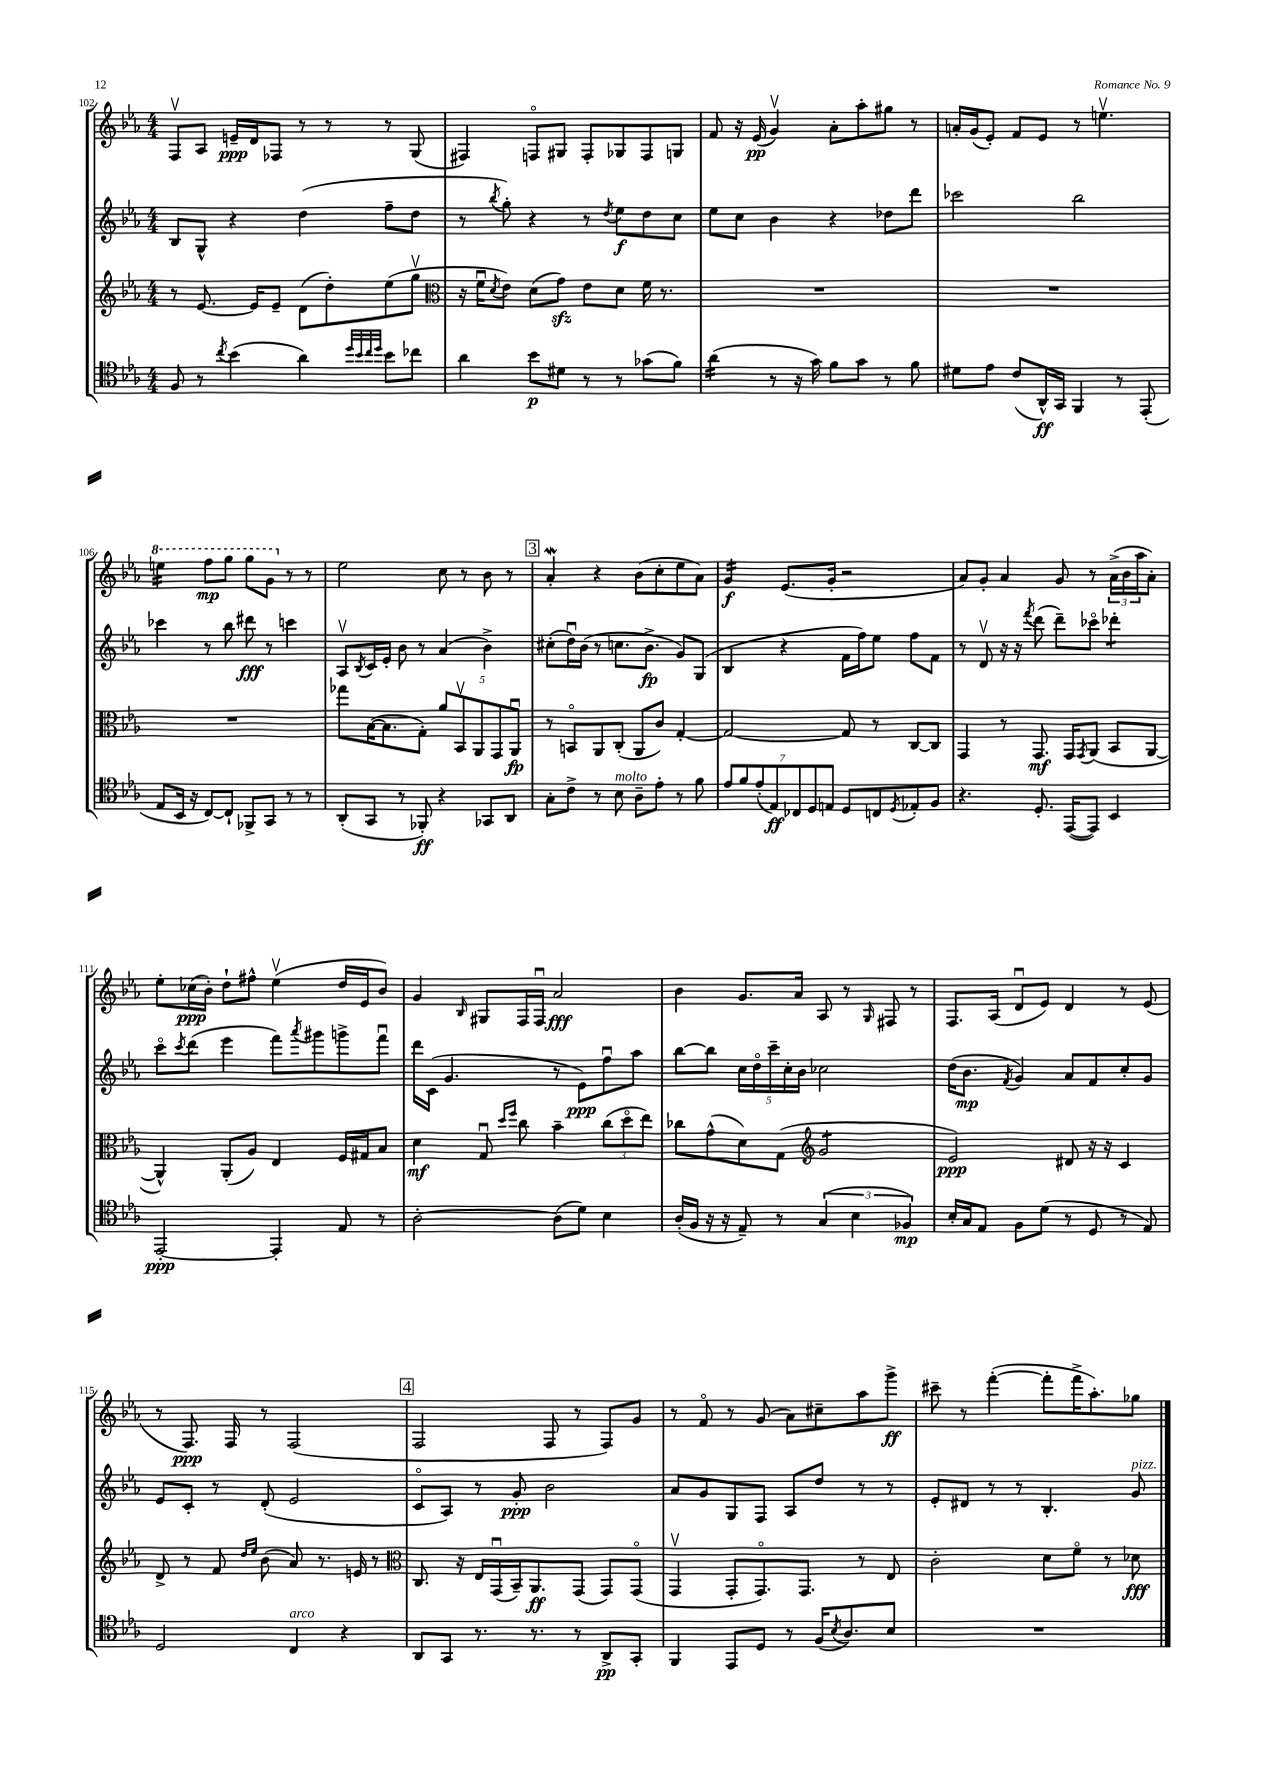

**kern	**kern	**kern	**kern
*staff4	*staff3	*staff2	*staff1
*clefC4	*clefG2	*clefG2	*clefG2
*k[b-e-a-]	*k[b-e-a-]	*k[b-e-a-]	*k[b-e-a-]
*M4/4	*M4/4	*M4/4	*M4/4
8F	8r	8B-	8Fv
8r	[8.e-	8G^^	8A-
8qcc	.	.	.
(4b-	.	4r	16e~
.	16e-]	.	16d
.	8e-~	.	8F-
4a-)	(8d	(4dd	8r
.	8dd')	.	8r
32qqdd	.	.	.
32qqb-	.	.	.
32qqcc	.	.	.
32qqdd	.	.	.
8b-	(8ee-	8ff~	8r
8cc-	8ggv	8dd	(8G
=	=	=	=
*	*clefC3	*	*
4a-	16r	8r	4F#)
.	16fu	.	.
.	8qd	8qbb-	.
.	8e-)	8gg')	.
8b-	(8d	4r	8Fo
8d#	8g)	.	8G#
8r	8e-	8r	8F'
.	.	8qdd	.
8r	8d	8ee-	8G-
(8g-	16f	8dd	8F
.	8.r	.	.
8f)	.	8cc	8G
=	=	=	=
(4a-	1r	8ee-	8f
.	.	8cc	16r
.	.	.	(16e-
8r	.	4b-	4gv)
16r	.	.	.
16g)	.	.	.
8f	.	4r	8a-'
8g	.	.	8aa-'
8r	.	8dd-	8gg#
8f	.	8ddd	8r
=	=	=	=
8d#	1r	2ccc-	16a'
.	.	.	(16g
8e-	.	.	8e-')
(8c	.	.	8f
16AA-^^)	.	.	8e-
16GG	.	.	.
4FF	.	2bb-	8r
.	.	.	4.eev
8r	.	.	.
(8EE-'	.	.	.
=	=	=	=
8E-	1r	4ccc-	4eee
16BB-	.	.	.
16r	.	.	.
[8C)	.	8r	8fff
8C`]	.	8bb-	8ggg
8FF-^	.	8ddd#	8ggg
8GG	.	8r	8gg
8r	.	4ccc	8r
8r	.	.	8r
=	=	=	=
(8AA-'	8gg-	8A-v	2ee-
.	.	8qB-	.
8GG	([16B-	16c	.
.	8.B-]	16e-'	.
8r	.	8b-	.
8FF-')	8G')	8r	.
4r	10a-	(4a-	8cc
.	10BB-v	.	.
.	.	.	8r
.	10AA-	.	.
8GG-	.	4b-^)	8b-
.	10GG	.	.
8AA-	.	.	8r
.	10AA-u	.	.
=	=	=	=
8G'	8r	(8cc#'	4a-'
8c^	8BBo	16ddu)	.
.	.	(16b-	.
8r	8AA-	8r	4r
8B-	(8C'	8.cc	.
8A-~	8AA-	.	(8b-
.	.	8.b-^	.
8e-'	8c)	.	8cc'
8r	[4G'	8g)	8ee-
8f	.	(8G	8a-)
=	=	=	=
14e-	2G_	4B-	4g
14f	.	.	.
(14e-'	.	.	.
14E-)	.	.	.
.	.	4r	(8.e-
14C-	.	.	.
14D	.	.	.
14E	.	.	.
.	.	.	16g'
8D	8G]	16f	2r
.	.	16ff)	.
8C	8r	8ee-	.
8qD	.	.	.
8E-'	[8C	8ff	.
8F	8C]	8f	.
=	=	=	=
4.r	4GG	8r	8a-)
.	.	8dv	8g'
.	8r	16r	4a-
.	.	16r	.
.	.	8qfff	.
8.D'	8.GG	(8ddd	.
.	.	8ddd~)	8g
([16EE-	16GG	.	.
.	8qGG	.	.
8EE-])	(8AA-	8ccc-o	8r
4BB-	8BB-	4ddd-'	(24a-^
.	.	.	24b-
.	.	.	24aa-
.	[8AA-	.	8a-')
=	=	=	=
[2EE-'	4AA-^^])	8ccco	8ee-'
.	.	8qccc	.
.	.	(8ddd	(16cc-
.	.	.	16b-')
.	(8AA-'	4eee-	8dd`
.	8A-)	.	8ff#^^
4EE-']	4E-	8fff)	(4ee-v
.	.	8qaaa-	.
.	.	8ggg#	.
8E-	16F	8ggg^	16dd
.	16G#	.	16e-
8r	8B-	8fffu	8b-)
=	=	=	=
[2A-'	4d	16ddd	4g
.	.	(16c	.
.	.	4.g	.
.	.	.	16qqB-
.	8Gu	.	8G#
.	16qqdd	.	.
.	16qqff	.	.
.	8cc	.	16F
.	.	.	16Fu
(8A-]	4b-~	8r	2a-
8d)	.	8e-)	.
4B-	(12cc	8ffu	.
.	12ddo	.	.
.	.	8aa-	.
.	12ee-)	.	.
=	=	=	=
(16A-'	8cc-	[8bb-	4b-
16F	.	.	.
16r	(8g^^	8bb-]	.
16r	.	.	.
8E-~)	8d)	20cc	8.g
.	.	20ddo	.
.	.	20ccc~	.
8r	(8G	.	.
.	.	20cc'	.
.	.	.	16a-
.	.	20b-	.
*	*clefG2	*	*
(6G	2g	2cc-	8A-
.	.	.	8r
6B-	.	.	.
.	.	.	16qqG
.	.	.	8F#
6F-)	.	.	.
.	.	.	8r
=	=	=	=
16B-'	2e-)	(16dd	8.F
16G	.	8.b-	.
8E-	.	.	.
.	.	.	(16A-
.	.	8qf	.
8F	.	4g)	8du
(8d	.	.	8e-)
8r	8d#	8a-	4d
8D	16r	8f	.
.	16r	.	.
8r	4c	8cc'	8r
8E-)	.	8g	(8e-
=	=	=	=
2D	8d^	8e-	8r
.	8r	8c'	8.F)
.	8f	8r	.
.	.	.	16F
.	16qqdd	.	.
.	16qqee-	.	.
.	(8b-	(8d'	8r
4C	8a-)	2e-	(2F
.	8.r	.	.
4r	.	.	.
.	16e	.	.
.	8r	.	.
=	=	=	=
*	*clefC3	*	*
8AA-	8.C	8co	2F
8GG	.	8A-)	.
.	16r	.	.
8.r	16E-	8r	.
.	(16GGu	.	.
.	16BB-~)	8g'	.
8.r	8.AA-	.	.
.	.	2b-	8F
8r	(8GG	.	8r
8AA-^	8GG)	.	8F)
8GG'	(8GGo	.	8g
=	=	=	=
4FF	4GGv	8a-	8r
.	.	8g	8fo
8EE-	8GG'	8G	8r
8D	8.GGo)	8F	(8g
8r	.	8A-	8a-)
.	8.GG	.	.
(16F	.	8dd	8cc#~
8qB-	.	.	.
8.A-)	.	.	.
.	8r	8r	8aa-
8B-	8E-	8r	8ggg^
=	=	=	=
1r	2c'	8e-'	8ccc#~
.	.	8d#	8r
.	.	8r	([4fff'
.	.	8r	.
.	8d	4.B-'	8fff']
.	8fo	.	16fff^
.	.	.	8.aa-')
.	8r	.	.
.	8d-	8g	8gg-
==	==	==	==
*-	*-	*-	*-
